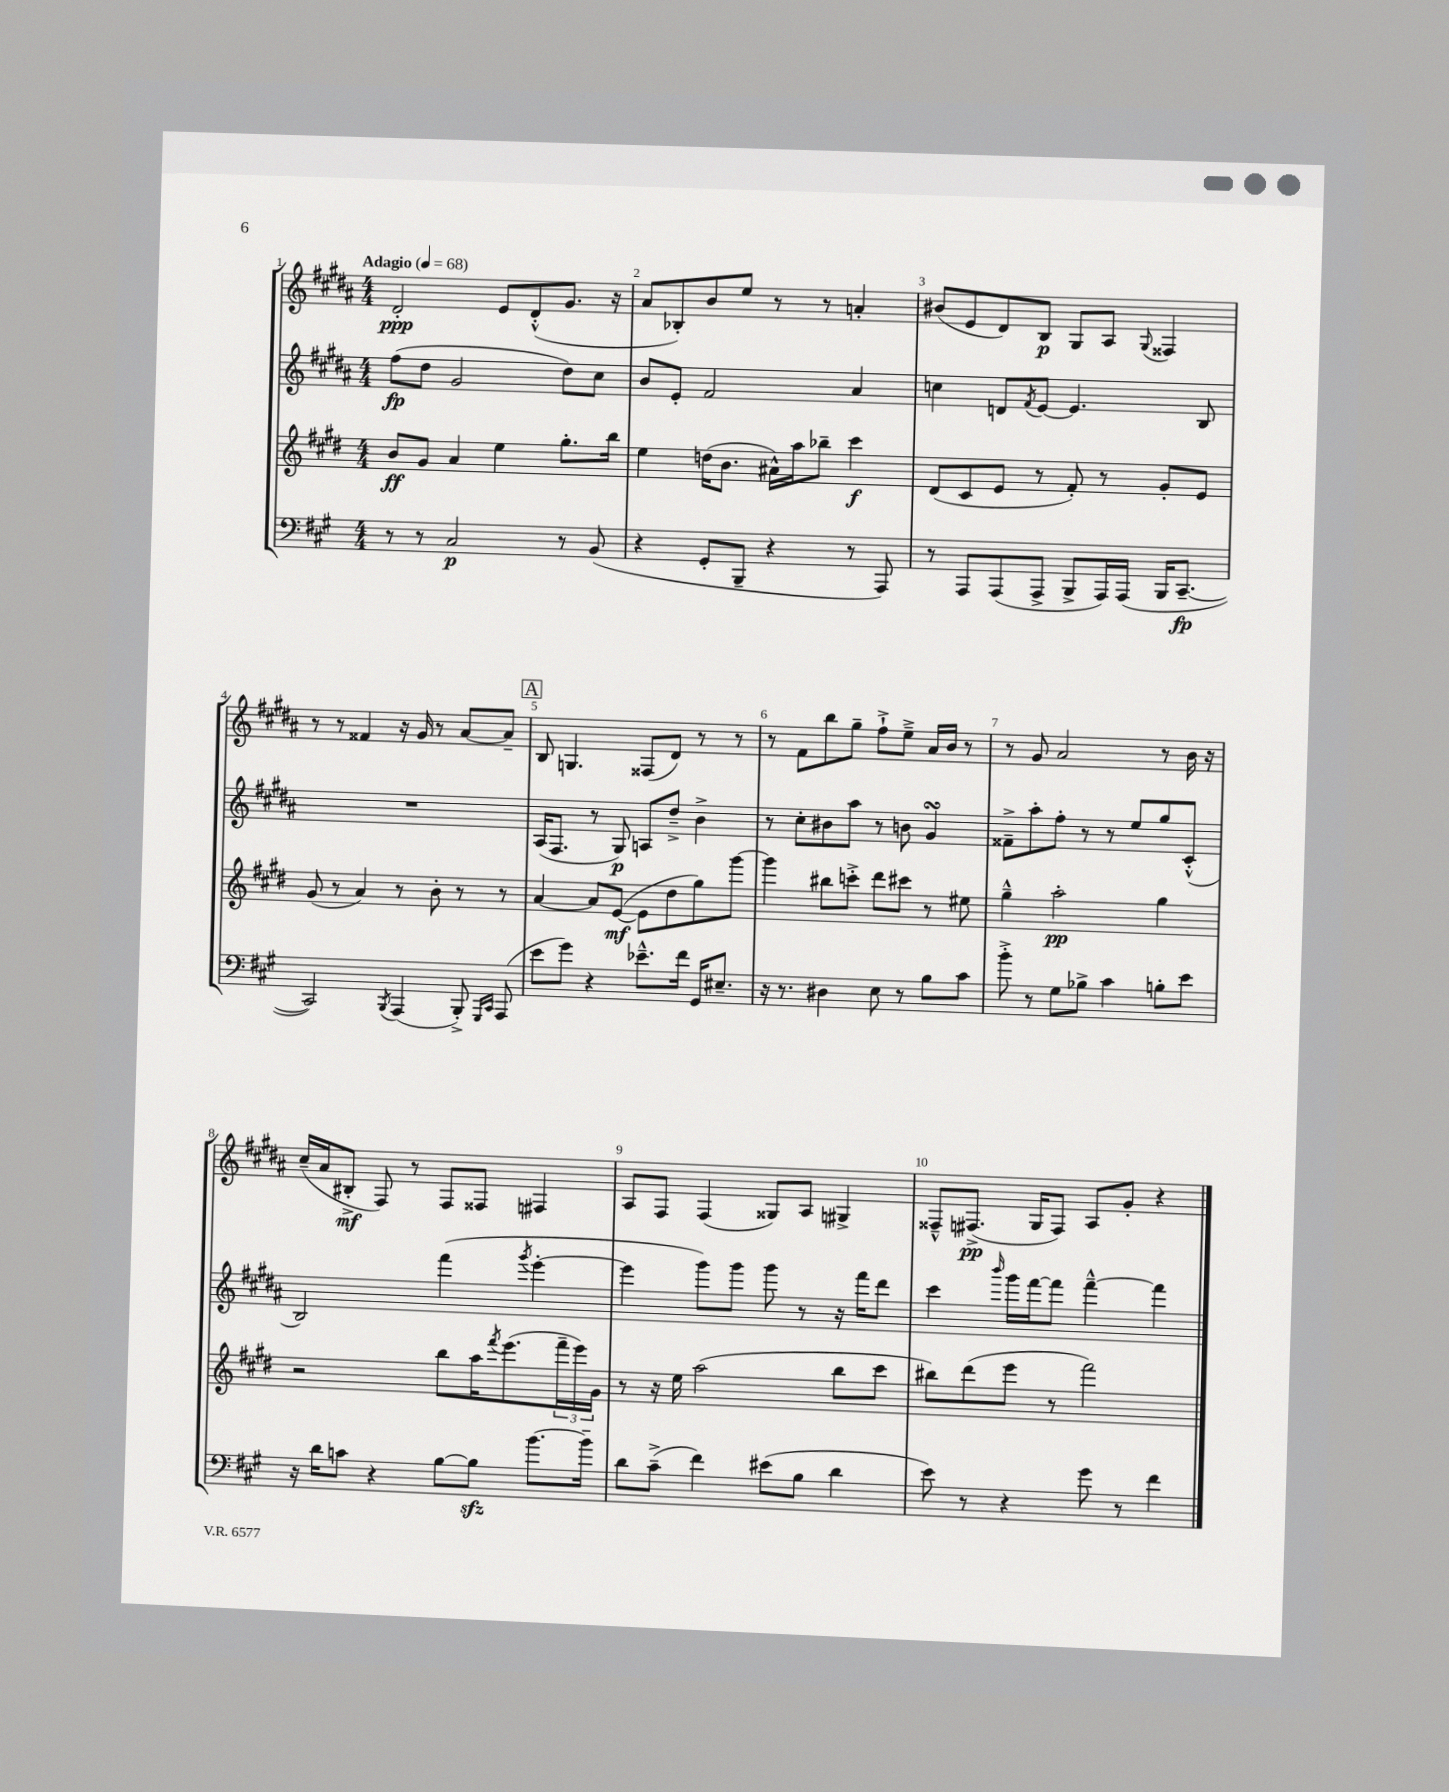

**kern	**dynam	**kern	**dynam	**kern	**dynam	**kern	**dynam
*part4	*part4	*part3	*part3	*part2	*part2	*part1	*part1
*staff4	*staff4	*staff3	*staff3	*staff2	*staff2	*staff1	*staff1
*clefF4	*	*clefG2	*	*clefG2	*	*clefG2	*
*k[f#c#g#]	*	*k[f#c#g#d#]	*	*k[f#c#g#d#a#]	*	*k[f#c#g#d#a#]	*
*M4/4	*	*M4/4	*	*M4/4	*	*M4/4	*
*MM68	*	*MM68	*	*MM68	*	*MM68	*
=1	=1	=1	=1	=1	=1	=1	=1
!	!	!	!	!	!	!LO:TX:a:B:t=Adagio	!
8r	.	8b/L	ff	(8ff#\L	fp	2d#'/	ppp
8r	.	8g#/J	.	8dd#\J	.	.	.
2C#/	p	4a/	.	2g#/	.	.	.
.	.	4ee\	.	.	.	8e/L	.
.	.	.	.	.	.	(8d#'^^/	.
8r	.	8.gg#'\L	.	8dd#\L)	.	8.g#/J	.
(8BB/	.	.	.	8cc#\J	.	.	.
.	.	16bb\Jk	.	.	.	16r	.
=2	=2	=2	=2	=2	=2	=2	=2
4r	.	4ee\	.	8b/L	.	8a#/L	.
.	.	.	.	8e'/J	.	8B-X'/)	.
8GG#'/L	.	(16ddn\KL	.	2f#/	.	8b/	.
.	.	8.b\J	.	.	.	.	.
8BBB~/J	.	.	.	.	.	8ee/J	.
4r	.	16a#X^^\LL)	.	.	.	8r	.
.	.	16aa\J	.	.	.	.	.
.	.	8bb-X~\J	.	.	.	8r	.
8r	.	4ccc#\	f	4a#/	.	4an'/	.
8AAA/)	.	.	.	.	.	.	.
=3	=3	=3	=3	=3	=3	=3	=3
8r	.	(8d#/L	.	4ccn\	.	(8b#X/L	.
8AAA/L	.	8c#/	.	.	.	8e/	.
(8AAA/	.	8e/J	.	8dn/L	.	8d#/)	.
.	.	.	.	8qf#/	.	.	.
8AAA^/J	.	8r	.	[8e/J	.	8B/J	p
8BBB^/L	.	8f#'/)	.	4.e/]	.	8G#/L	.
16AAA/L)	.	8r	.	.	.	8A#/J	.
(16AAA/JJ	.	.	.	.	.	.	.
.	.	.	.	.	.	8qqG#/	.
16BBB/KL	.	8g#'/L	.	.	.	4F##X/	.
[8.CC#~/J	fp	.	.	.	.	.	.
.	.	8e/J	.	8B/	.	.	.
!!LO:LB:g=z
=4	=4	=4	=4	=4	=4	=4	=4
2CC#/])	.	(8g#/	.	1r	.	8r	.
.	.	8r	.	.	.	8r	.
.	.	4a/)	.	.	.	4f##X/	.
8qBBB/	.	.	.	.	.	.	.
(4AAA/	.	8r	.	.	.	16r	.
.	.	.	.	.	.	16g#/	.
.	.	8b'\	.	.	.	8r	.
8BBB'^/)	.	8r	.	.	.	[8a#/L	.
16qqGGG#/LL	.	.	.	.	.	.	.
16qqCC#/JJ	.	.	.	.	.	.	.
(8AAA/	.	8r	.	.	.	8a#~/J]	.
!!LO:REH:place=s1:t=A
=5	=5	=5	=5	=5	=5	=5	=5
8e\L	.	[4a/	.	(16A#/KL	.	8B/	.
.	.	.	.	8.F#/J	.	.	.
8g#\J)	.	.	.	.	.	4.Gn/	.
4r	.	8a/L]	.	8r	.	.	.
.	.	([8e/J	mf	8G#/)	p	.	.
8.e-X~^^\L	.	8e\L]	.	8An/L	.	(8F##X/L	.
.	.	8dd#\	.	8dd#~^/J	.	8d#/J)	.
16f#\Jk	.	.	.	.	.	.	.
16GG#/KL	.	8gg#\)	.	4b^\	.	8r	.
8.E#X~/J	.	.	.	.	.	.	.
.	.	[8ggg#\J	.	.	.	8r	.
=6	=6	=6	=6	=6	=6	=6	=6
16r	.	4ggg#\]	.	8r	.	8r	.
8.r	.	.	.	.	.	.	.
.	.	.	.	8cc#'\L	.	8f#\L	.
4D#X\	.	8bb#X\L	.	8b#X\	.	8bb\	.
.	.	8cccn'^\J	.	8aa#\J	.	8gg#~\J	.
8E\	.	8ddd#\L	.	8r	.	8ff#`^\L	.
8r	.	8ccc#X\J	.	8bn\	.	8ee~^\J	.
8B\L	.	8r	.	4g#sSSS/	.	16a#/LL	.
.	.	.	.	.	.	16b/JJ	.
8c#\J	.	8ee#X\	.	.	.	8r	.
=7	=7	=7	=7	=7	=7	=7	=7
8b'^\	.	4gg#~^^\	.	8f##X~^\L	.	8r	.
8r	.	.	.	8aa#'\	.	8g#/	.
8G#\L	.	2aa'\	pp	8ff#'\J	.	2a#/	.
8B-X^\J	.	.	.	8r	.	.	.
4c#\	.	.	.	8r	.	.	.
.	.	.	.	8ee/L	.	.	.
8Bn'\L	.	4gg#\	.	8gg#/	.	8r	.
8e\J	.	.	.	(8c#'^^/J	.	16b\	.
.	.	.	.	.	.	16r	.
!!LO:LB:g=z
=8	=8	=8	=8	=8	=8	=8	=8
16r	.	2r	.	2B/)	.	(16cc#~/LL	.
16d\KL	.	.	.	.	.	16a#/J	.
8cn\J	.	.	.	.	.	8B#X'^/J	mf
4r	.	.	.	.	.	8F#/)	.
.	.	.	.	.	.	8r	.
[8B\L	.	8bb\L	.	(4fff#\	.	8F#/L	.
8Bzz\J]	.	16aa\K	.	.	.	8F##X/J	.
.	.	8qfff#/	.	.	.	.	.
.	.	(8.eee\	.	.	.	.	.
.	.	.	.	8qggg#/	.	.	.
[8.b\L	.	.	.	[4eee'\	.	4F#X/	.
.	.	24fff#~\L	.	.	.	.	.
.	.	24eee\)	.	.	.	.	.
16b~\Jk]	.	.	.	.	.	.	.
.	.	24g#\JJ	.	.	.	.	.
=9	=9	=9	=9	=9	=9	=9	=9
8d\L	.	8r	.	4eee\]	.	8A#/L	.
(8c#~^\J	.	16r	.	.	.	8F#/J	.
.	.	16ee\	.	.	.	.	.
4f#\)	.	(2aa\	.	8ggg#\L)	.	(4F#/	.
.	.	.	.	8ggg#\J	.	.	.
(8e#X\L	.	.	.	8ggg#\	.	8G##X/L)	.
8B\J	.	.	.	8r	.	8A#/J	.
4d\	.	8bb\L	.	16r	.	4G#X^/	.
.	.	.	.	16fff#\KL	.	.	.
.	.	8ccc#\J	.	8ddd#\J	.	.	.
=10	=10	=10	=10	=10	=10	=10	=10
8e\)	.	8bb#X\L)	.	4ccc#\	.	8F##X~^^/L	.
8r	.	(8ddd#\	.	.	.	(8.F#X^/J	pp
.	.	.	.	16qqbbb/	.	.	.
4r	.	8eee\J	.	16ggg#\LL	.	.	.
.	.	.	.	[16fff#\J	.	16G#/KL	.
.	.	8r	.	8fff#\J]	.	8F#/J)	.
8g#\	.	2fff#\)	.	[4fff#~^^\	.	8A#/L	.
8r	.	.	.	.	.	8g#'/J	.
4f#\	.	.	.	4fff#\]	.	4r	.
==	==	==	==	==	==	==	==
*-	*-	*-	*-	*-	*-	*-	*-
